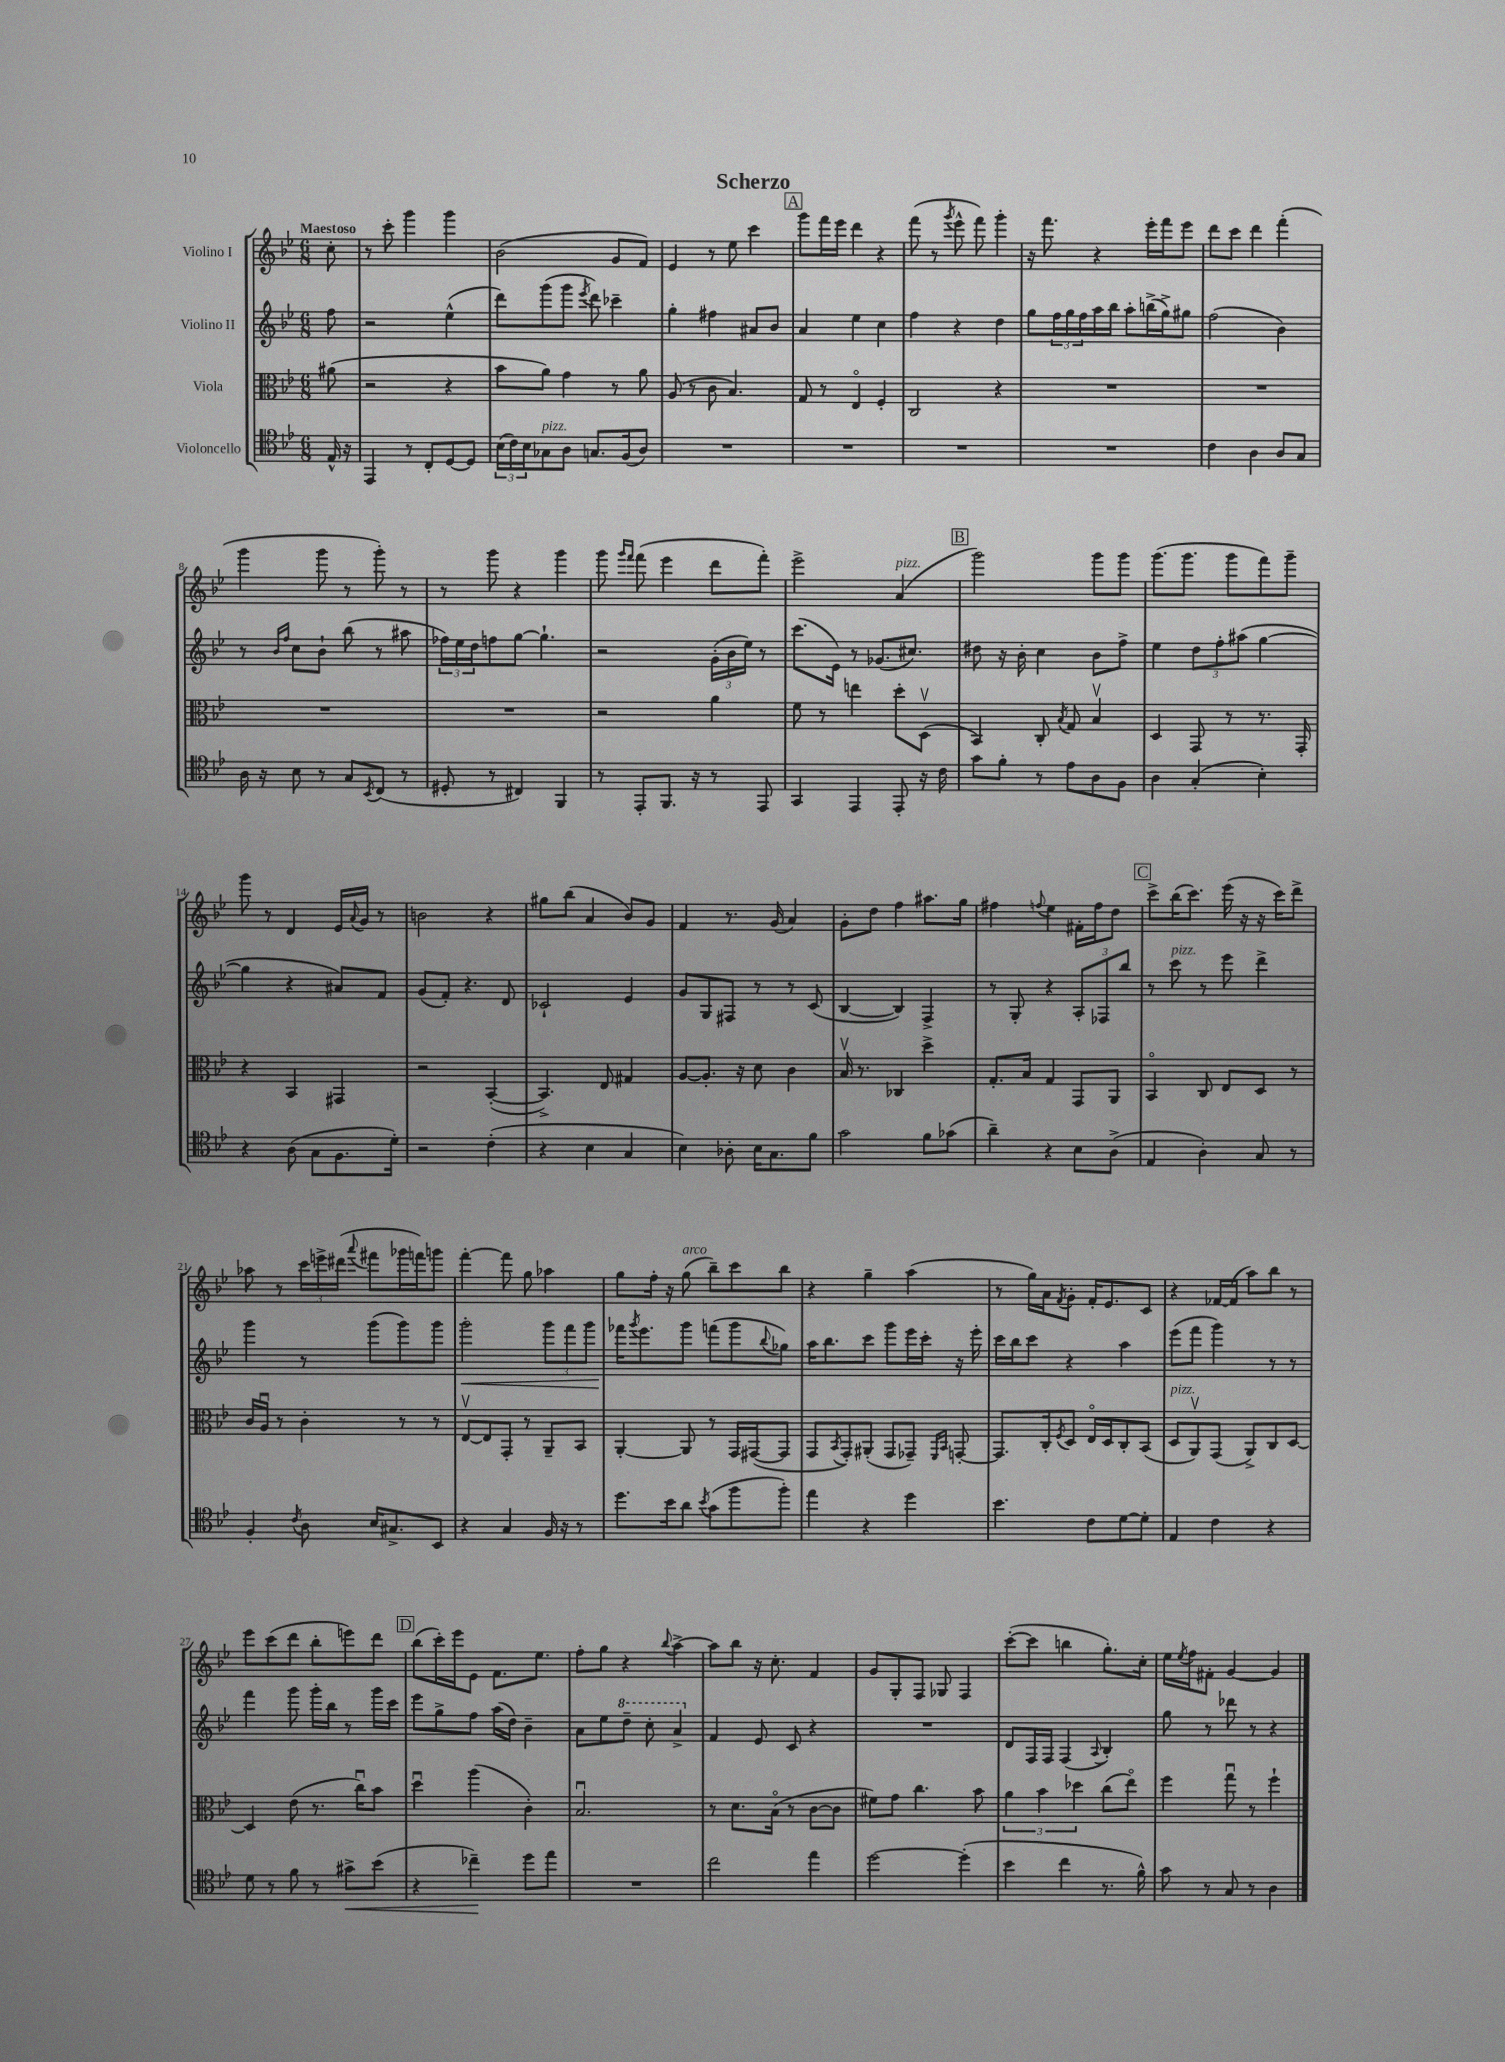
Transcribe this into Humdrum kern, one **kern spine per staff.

**kern	**kern	**kern	**kern
*staff4	*staff3	*staff2	*staff1
*clefC4	*clefC3	*clefG2	*clefG2
*k[b-e-]	*k[b-e-]	*k[b-e-]	*k[b-e-]
*M6/8	*M6/8	*M6/8	*M6/8
16E-^^	(8a#	8ff	8cc'
16r	.	.	.
=	=	=	=
4EE-	2r	2r	8r
.	.	.	8ccc'
8r	.	.	4ggg
8C'	.	.	.
[8D	4r	(4ee-^^	4ggg
8D]	.	.	.
=	=	=	=
(24B-	8b-	8ddd)	(2b-
24c)	.	.	.
24B-	.	.	.
8G-	8a)	(8ggg	.
8A	4g	8ggg	.
.	.	8qeee-	.
8.G	.	8ddd)	.
.	8r	4ccc-~	8g
(16F	.	.	.
8A)	8a	.	8f)
=	=	=	=
2.r	(8A	4gg'	4e-
.	8r	.	.
.	8c	4ff#	8r
.	4.B-)	.	8ee-
.	.	8a#	4ccc
.	.	8b-	.
=	=	=	=
2.r	8G	4a	8ggg
.	8r	.	16fff
.	.	.	16eee-
.	4E-o	4ee-	4ddd
.	4F'	4cc	4r
=	=	=	=
2.r	2C	4ff	(8fff
.	.	.	8r
.	.	.	8qggg
.	.	4r	8eee-^^
.	.	.	8fff)
.	4r	4dd	4ggg'
=	=	=	=
2.r	2.r	8gg	16r
.	.	.	8.fff
.	.	24ff	.
.	.	24gg	.
.	.	24ff	.
.	.	16aa	4r
.	.	16bb-	.
.	.	8aa'	.
.	.	(16bb^	16eee-'
.	.	16gg^)	16fff
.	.	8gg#	8eee-
=	=	=	=
4c	2.r	(2ff	8ddd
.	.	.	8ccc
4A	.	.	4ddd
8A	.	4b-)	(4fff'
8G	.	.	.
=	=	=	=
16A	2.r	8r	4ggg
16r	.	.	.
.	.	16qqb-	.
.	.	16qqff	.
8B-	.	8cc	.
8r	.	8b-`	8ggg
8G	.	(8bb-	8r
8qBB-	.	.	.
(8C	.	8r	8ggg')
8r	.	8aa#	8r
=	=	=	=
8D#'	2.r	24ff-)	8r
.	.	24ee-	.
.	.	24dd	.
8r	.	8ff	8ggg
4C#)	.	[8gg	4r
.	.	4.gg`]	.
4FF	.	.	4ggg
=	=	=	=
8r	2r	2r	8ggg
.	.	.	16qqggg
.	.	.	16qqfff
8EE-'	.	.	(8fff
8.FF	.	.	4eee-
16r	.	.	.
8r	4a	(24g'	8ddd
.	.	24b-	.
.	.	24ee-)	.
8EE-	.	8r	8fff')
=	=	=	=
4GG	8f	(8.ccc	2eee-^
.	8r	.	.
.	.	16e-)	.
4EE-	4ee	8r	.
.	.	(8.g-	.
8EE-'	8dd'	.	(4a
.	.	8.cc#)	.
16r	(8Dv	.	.
16c	.	.	.
=	=	=	=
8g	4BB-)	8dd#	2ggg)
8f'	.	16r	.
.	.	16b-'	.
8r	8C'	4cc	.
.	8qB-	.	.
8e-	8G	.	.
8A	4B-v	8b-	8ggg
8F	.	8ff^	8ggg
=	=	=	=
4A	4D	4ee-	(8.ggg
.	.	.	8.ggg
(4G'	8GG	12dd	.
.	.	12ff'	.
.	8r	.	8ggg
.	.	(12aa#	.
4B-')	8.r	[4gg	8fff)
.	.	.	8ggg~
.	16GG'	.	.
=	=	=	=
4r	4r	4gg]	8ggg
.	.	.	8r
(8A	4BB-	4r	4d
8G	.	.	.
8.F	4GG#	8a#)	16e-
.	.	.	8qqa
.	.	.	16g
.	.	8f	8r
16d')	.	.	.
=	=	=	=
2r	2r	(8g	2b
.	.	8f')	.
.	.	4.r	.
(4c'	([4BB-'	.	4r
.	.	8d	.
=	=	=	=
4r	4.BB-^])	2c-`	8gg#
.	.	.	(8bb-
4B-	.	.	4a
.	8E-	.	.
4G	4G#	4e-	8b-)
.	.	.	8g
=	=	=	=
4B-)	[8A	8g	4f
.	8.A']	8G	.
8A-'	.	8F#	8.r
.	16r	.	.
16B-	8d	8r	.
8.G	.	.	(16g
.	4c	8r	4a)
8f	.	(8c	.
=	=	=	=
2g	16B-v	[4B-	8g'
.	8.r	.	.
.	.	.	8dd
.	4C-	4B-])	4ff
8f	4dd^	4F^	8.aa#
(8g-	.	.	.
.	.	.	16gg
=	=	=	=
4a~)	8.G'	8r	4ff#
.	.	8G'	.
.	16B-	.	.
.	.	.	8qqff
4r	4G	4r	4ee-
8B-	8GG	12A'	16f#'
.	.	.	16ff
.	.	12F-	.
(8A^	8AA	.	8dd
.	.	12bb-	.
=	=	=	=
4E-	4BB-o	8r	8ccc^
.	.	8ccc	(16bb-
.	.	.	8.ccc)
4A')	8C	8r	.
.	8E-	8eee-	(16eee-
.	.	.	16r
8G	8D	4ddd^	16r
.	.	.	16ccc)
8r	8r	.	8ddd^
=	=	=	=
4F'	16c	4ggg	8aa-
.	16Au	.	.
.	8r	.	8r
8qc	.	.	.
8A	4c'	8r	24ccc
.	.	.	24eee^
.	.	.	(24ddd#
.	.	.	8qqaaa
16B-	.	(8ggg	8fff#
8.G#^	.	.	.
.	8r	8ggg)	16ggg-
.	.	.	16fff)
8BB-	8r	8ggg	8ggg
=	=	=	=
4r	[8E-v	2ggg'	[4fff'
.	8E-]	.	.
4G	8GG'	.	8fff]
.	8r	.	8gg
16F	8AA~	12ggg	4aa-
16r	.	.	.
.	.	12fff	.
8r	8BB-	.	.
.	.	12ggg	.
=	=	=	=
8.dd	[4AA'	16fff-	8gg
.	.	8qggg	.
.	.	8.eee-	.
.	.	.	16ff'
16b-	.	.	16r
8a	8AA]	8ggg	(8gg
8qb-	.	.	.
(8g	8r	(8fff	8bb-~)
8ff	16GG	8ggg	8ccc
.	([16GG#	.	.
.	.	8qqbb-	.
8ff')	8GG#]	8gg-)	8bb-
=	=	=	=
4ee-	8GG	16aa	4r
.	.	8.bb-	.
.	8qBB-	.	.
.	8GG')	.	.
4r	(8AA#'	8ccc	4gg~
.	8GG	8ggg	.
4dd	8GG-~)	16eee-	(4aa
.	.	16ccc'	.
.	16qqFF	.	.
.	16qqBB-	.	.
.	[8GG'	16r	.
.	.	16eee-'	.
=	=	=	=
4.b-	8.GG]	16ccc	8r
.	.	16bb-	.
.	.	8ccc	16gg)
.	16C'	.	16a
.	8qF	.	8qf
.	8D	4r	8g'
8c	16E-o	.	16f'
.	16D	.	8.e-
[8d	8C'	4aa	.
8d']	(8BB-	.	8c
=	=	=	=
4E-	8D	(8eee-	4r
.	8AAv)	8fff	.
4c	(8GG	4ggg)	[16f-
.	.	.	(16f-]
.	8AA^)	.	8aa)
4r	8C	8r	8bb-
.	[8D	8r	8r
=	=	=	=
8d	4D]	4fff	8eee-
8r	.	.	(8ccc
8f	(8e-	8ggg	8ddd
8r	8.r	16ggg'	8bb-'
.	.	16bb-	.
8g#^	.	8r	8eee)
.	16ccu)	.	.
(8b-	8b-	16ggg	8ddd
.	.	16ccc	.
=	=	=	=
4r	4ddu	8eee-	(8bb-
.	.	8gg^	16ccc')
.	.	.	16eee-
4cc-~)	(4aa	8ff	8e-
.	.	(16aa	8.f
.	.	16dd)	.
8dd	4c')	4b-~	.
.	.	.	8.ee-
8ee-	.	.	.
=	=	=	=
2.r	2.B-u	8a	8ff'
.	.	8ee-	8gg
.	.	8ddd~	4r
.	.	8ccc'	.
.	.	.	8qqbb-
.	.	4aa^	[4aa^
=	=	=	=
2cc	8r	4f	8aa]
.	8.d	.	8bb-
.	.	8e-	16r
.	(16B-o	.	8.cc'
.	8r	8c	.
4ee-	[8c	4r	4f
.	8c]	.	.
=	=	=	=
[2dd	8f#)	2.r	8g
.	8g	.	8G'
.	4.cc	.	8F
.	.	.	8G-
(4dd']	.	.	4F
.	8b-	.	.
=	=	=	=
4b-	6a	8d	([8ccc'
.	.	16F	8ccc]
.	6b-	.	.
.	.	16F	.
4cc	.	(4F	4bb
.	6dd-	.	.
.	.	8qqA	.
8.r	(8cc	4B-')	8.gg')
.	8ee-o)	.	.
16f^^)	.	.	16cc'
=	=	=	=
8g	4ff	8gg	16ee-
.	.	.	8qee-
.	.	.	16ff
8r	.	8r	8f#'
8G	8ggu	8ddd-	[4g
8r	8r	8r	.
4A	4ff`	4r	4g]
==	==	==	==
*-	*-	*-	*-
